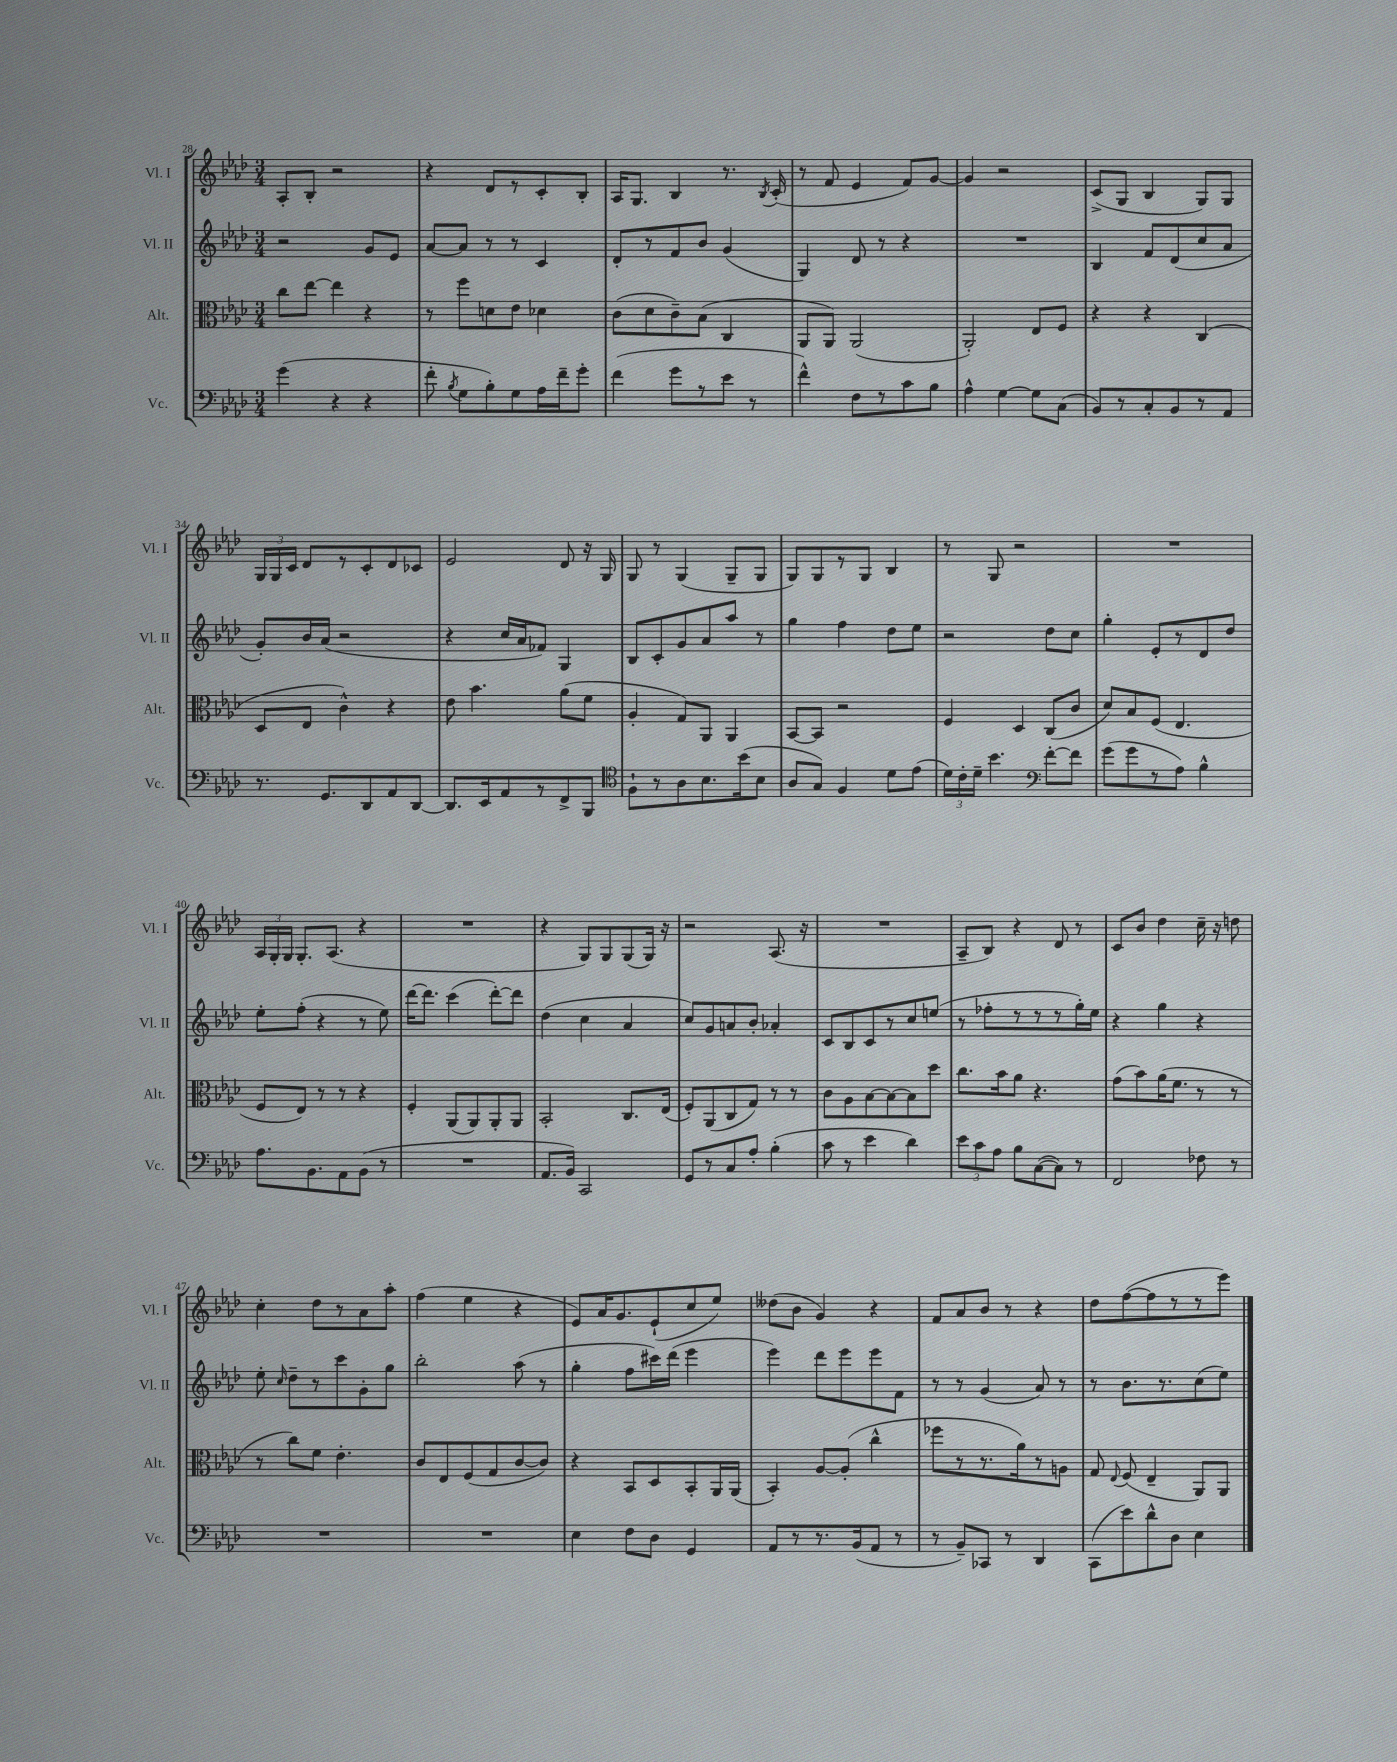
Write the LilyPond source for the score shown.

<<
\new StaffGroup <<
\new Staff = "s0" \with { instrumentName = "Vl. I" shortInstrumentName = "Vl. I" } {
    \clef treble \key aes \major \numericTimeSignature \time 3/4
    \autoBeamOff aes8[-. bes8]-. r2 |
    r4 des'8[ r8 c'8-. bes8]-. |
    aes16[ g8.] bes4 r8. \acciaccatura { bes8 } c'16-.( |
    r8 f'8 ees'4 f'8[) g'8]~ |
    g'4 r2 |
    c'8[->( g8] bes4 g8[) g8] |
    \tuplet 3/2 { g16[ g16 c'16] } des'8[ r8 c'8-. des'8 ces'8] |
    ees'2 des'8 r16 g16 |
    g8 r8 g4( g8[-- g8] |
    g8[) g8 r8 g8] bes4 |
    r8 g8 r2 |
    R2. |
    \tuplet 3/2 { aes16[ g16-. g16] } g8.[-. aes8.]( r4 |
    R2. |
    r4 g8[) g8 g8( g16]) r16 |
    r2 aes8.( r16 |
    R2. |
    aes8[-- bes8]) r4 des'8 r8 |
    c'8[ bes'8] des''4 c''16-- r16 d''8 |
    c''4-. des''8[ r8 aes'8 aes''8]-. |
    f''4( ees''4 r4 |
    ees'8[) aes'16 g'8. ees'8-!( c''8 ees''8]) |
    deses''8[( bes'8] g'4) r4 |
    f'8[ aes'8 bes'8] r8 r4 |
    des''8[ f''8~( f''8 r8 r8 ees'''8]) \bar "|." |
}
\new Staff = "s1" \with { instrumentName = "Vl. II" shortInstrumentName = "Vl. II" } {
    \clef treble \key aes \major \numericTimeSignature \time 3/4
    \autoBeamOff r2 g'8[ ees'8] |
    aes'8[~ aes'8] r8 r8 c'4 |
    des'8[-. r8 f'8 bes'8] g'4( |
    g4) des'8 r8 r4 |
    R2. |
    bes4 f'8[ des'8( c''8 aes'8] |
    g'8[-.) bes'16 aes'16]( r2 |
    r4 c''16[ aes'16 fes'8]) g4 |
    bes8[ c'8-. g'8 aes'8 aes''8] r8 |
    g''4 f''4 des''8[ ees''8] |
    r2 des''8[ c''8] |
    g''4-. ees'8[-. r8 des'8 des''8] |
    ees''8[-. f''8]-.( r4 r8 ees''8) |
    des'''16[~ des'''8.] c'''4( des'''8[~-.) des'''8] |
    des''4( c''4 aes'4 |
    c''8[) g'8 a'8 bes'8]-. aes'4-. |
    c'8[ bes8 c'8 r8 c''8 e''8]( |
    r8 fes''8[-. r8 r8 r8 g''16-.) ees''16] |
    r4 g''4 r4 |
    ees''8-. \grace { c''16 } des''8[-- r8 c'''8 g'8-. g''8] |
    bes''2-. aes''8( r8 |
    g''4-. f''8[ cis'''16) des'''16]( ees'''4 |
    ees'''4) des'''8[ ees'''8 ees'''8 f'8] |
    r8 r8 g'4( aes'8) r8 |
    r8 bes'8.[ r8. c''8( ees''8]) \bar "|." |
}
\new Staff = "s2" \with { instrumentName = "Alt." shortInstrumentName = "Alt." } {
    \clef alto \key aes \major \numericTimeSignature \time 3/4
    \autoBeamOff c''8[ ees''8]~ ees''4 r4 |
    r8 f''8[ d'8 ees'8] des'4 |
    c'8[( des'8 c'8--) bes8]( c4 |
    aes,8[ aes,8]) aes,2( |
    aes,2-.) ees8[ f8] |
    r4 r4 c4( |
    des8[ ees8] c'4-^) r4 |
    ees'8 bes'4. aes'8[( f'8] |
    aes4-. g8[) aes,8] aes,4 |
    bes,8[~ bes,8] r2 |
    f4 des4 c8[( c'8] |
    des'8[) bes8 f8]( ees4. |
    f8[ ees8]) r8 r8 r4 |
    f4-. aes,8[( aes,8) aes,8-. aes,8] |
    bes,2-. c8.[ ees16]( |
    f8[-.) aes,8( c8 g8]) r8 r8 |
    c'8[ aes8 bes8~ bes8~ bes8 des''8] |
    c''8.[ bes'16 aes'8] r4. |
    g'8[( bes'8) aes'16( f'8.] r8 r8 |
    r8 c''8[) f'8] ees'4.-. |
    c'8[ ees8 f8( g8 c'8~ c'8]) |
    r4 bes,8[ des8 bes,8-. aes,16 aes,16]( |
    bes,4-.) aes8[~ aes8]-.( c''4-^ |
    fes''8[ r8 r8. aes'16) r8 a8] |
    g8 \appoggiatura { ees8 } f8( ees4-- aes,8[) aes,8] \bar "|." |
}
\new Staff = "s3" \with { instrumentName = "Vc." shortInstrumentName = "Vc." } {
    \clef bass \key aes \major \numericTimeSignature \time 3/4
    \autoBeamOff g'4( r4 r4 |
    f'8-. \acciaccatura { bes8 } g8[ bes8-.) g8 aes16 f'16-- g'8]-. |
    f'4( g'8[ r8 ees'8] r8 |
    f'4-^) f8[ r8 c'8 bes8] |
    aes4-^ g4~ g8[ c8]( |
    bes,8[) r8 c8-. bes,8 r8 aes,8] |
    r8. g,8.[ des,8 aes,8 des,8]~ |
    des,8.[ ees,16 aes,8 r8 f,8-> bes,,8] |
    \clef tenor f8[-! r8 aes8 bes8. bes'16( bes8] |
    aes8[ g8]) f4 des'8[ ees'8]( |
    \tuplet 3/2 { des'16[) c'16-. des'16]-- } bes'4. \clef bass f'8[~-. f'8] |
    g'8[( g'8 r8 aes8]) bes4-^ |
    aes8.[ bes,8. aes,8 bes,8]( r8 |
    R2. |
    aes,8.[ bes,16]) c,2 |
    g,8[ r8 c8 aes8]-. bes4-.( |
    c'8 r8 ees'4 des'4) |
    \tuplet 3/2 { ees'8[ c'8 aes8] } bes8[ c8~( c8]) r8 |
    f,2 fes8 r8 |
    R2. |
    R2. |
    ees4 f8[ des8] g,4 |
    aes,8[ r8 r8. bes,16( aes,8] r8 |
    r8 bes,8[--) ces,8] r8 des,4 |
    c,8[( ees'8) des'8-^ des8] ees4 \bar "|." |
}
>>
>>
\layout { \context { \Score currentBarNumber = #28 } }
